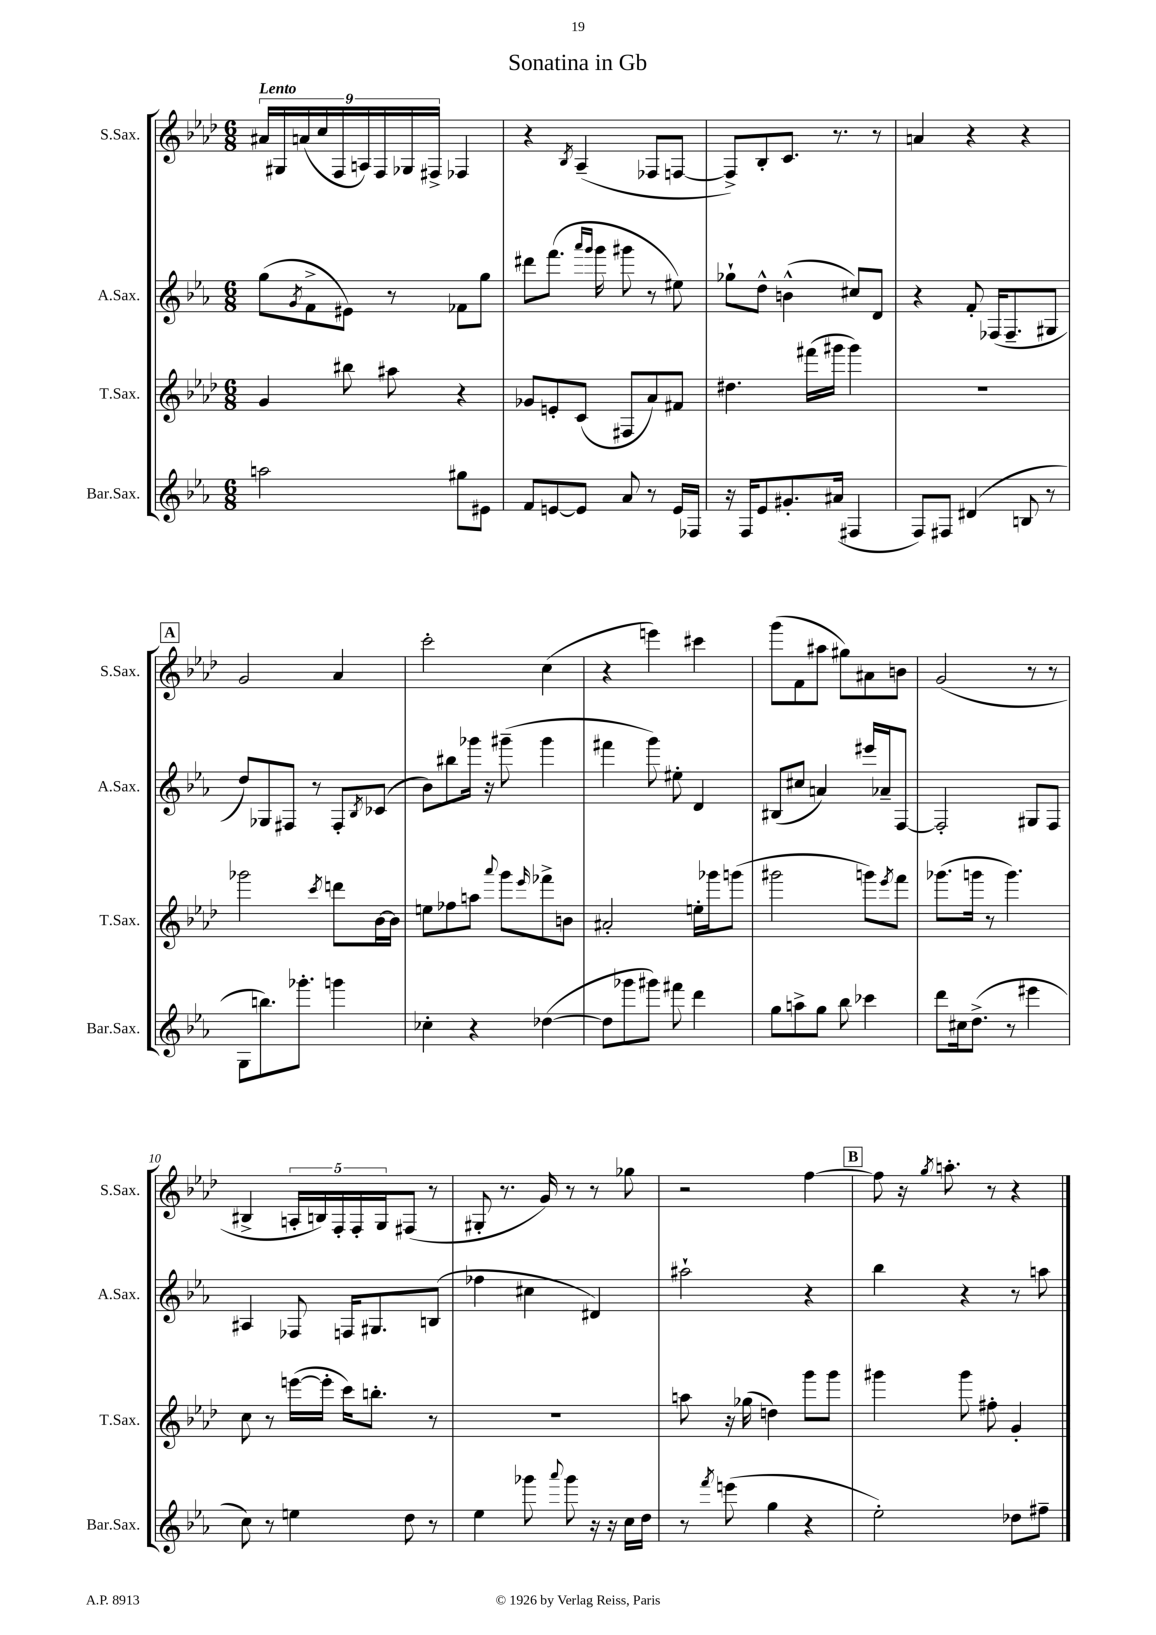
\header { title = "Sonatina in Gb" }
<<
\new StaffGroup <<
\new Staff = "s0" \with { instrumentName = "S.Sax." shortInstrumentName = "S.Sax." } {
    \clef treble \key aes \major \numericTimeSignature \time 6/8 \tempo "Lento"
    \tuplet 9/8 { ais'16 gis16 a'16( c''16 f16 a16) f16 ges16 fis16-> } fes4 |
    r4 \acciaccatura { bes8 } aes4--( fes8 f8~ |
    f8->) bes8-. c'8. r8. r8 |
    a'4 r4 r4 |
    \mark \markup { \box "A" } g'2 aes'4 |
    c'''2-. c''4( |
    r4 e'''4) cis'''4 |
    g'''8( f'8 ais''8 gis''8) ais'8 b'8 |
    g'2( r8 r8 |
    bis4-> \tuplet 5/4 { a16-. b16) f16-. f16-. g16 } fis8( r8 |
    gis8-. r8. g'16) r8 r8 ges''8 |
    r2 f''4~ |
    \mark \markup { \box "B" } f''8 r16 \acciaccatura { g''8 } a''8.-. r8 r4 \bar "|." |
}
\new Staff = "s1" \with { instrumentName = "A.Sax." shortInstrumentName = "A.Sax." } {
    \clef treble \key ees \major \numericTimeSignature \time 6/8
    g''8( \acciaccatura { g'8 } f'8-> eis'8) r8 fes'8 g''8 |
    dis'''8 f'''8.( \grace { aes'''16 g'''16 } g'''16 gis'''8 r8 eis''8) |
    ges''8-! d''8-^ b'4-^( cis''8) d'8 |
    r4 f'8-. fes16( fes8.-- gis8 |
    \mark \markup { \box "A" } d''8) ges8 fis8 r8 fis8-. \acciaccatura { bes8 } ces'8( |
    bes'8) bis''8 ges'''16 r16 gis'''8--( gis'''4 |
    fis'''4 g'''8) eis''8-. d'4 |
    bis8( cis''8 a'4) eis'''16 aes'16-- f8~ |
    f2-. gis8 f8 |
    ais4 fes8 f16 gis8. b8( |
    fes''4 cis''4 dis'4) |
    ais''2-! r4 |
    \mark \markup { \box "B" } bes''4 r4 r8 a''8 \bar "|." |
}
\new Staff = "s2" \with { instrumentName = "T.Sax." shortInstrumentName = "T.Sax." } {
    \clef treble \key aes \major \numericTimeSignature \time 6/8
    g'4 bis''8 ais''8 r4 |
    ges'8 e'8-. c'8( fis8 aes'8) fis'8 |
    dis''4. fis'''16( gis'''16 gis'''4) |
    R2. |
    \mark \markup { \box "A" } ges'''2 \acciaccatura { c'''8 } d'''8 bes'16~ bes'16 |
    e''8 fes''8 a''8 \appoggiatura { aes'''8 } g'''8 \grace { ees'''16 } fes'''8-> b'8 |
    ais'2-. e''16-. ges'''16 g'''8( |
    gis'''2 g'''8) \acciaccatura { ees'''8 } f'''8 |
    ges'''8.( g'''16 r8 g'''4.) |
    c''8 r8 e'''16~( e'''16-. c'''16) b''8.-. r8 |
    R2. |
    a''8 r16 ges''16( d''4) g'''8 g'''8 |
    \mark \markup { \box "B" } gis'''4 gis'''8 fis''8-. g'4-. \bar "|." |
}
\new Staff = "s3" \with { instrumentName = "Bar.Sax." shortInstrumentName = "Bar.Sax." } {
    \clef treble \key ees \major \numericTimeSignature \time 6/8
    a''2 gis''8 eis'8 |
    f'8 e'8~ e'8 aes'8 r8 e'16 fes16 |
    r16 f16 ees'8 gis'8.-. ais'16( fis4 |
    f8) fis8 dis'4( b8 r8 |
    \mark \markup { \box "A" } g8 b''8.) ges'''8.-. g'''4 |
    ces''4-. r4 des''4~( |
    des''8 ges'''8 gis'''8) fis'''8 d'''4 |
    g''8 a''8-> g''8 bes''8 ces'''4 |
    d'''8 cis''16 d''8.->( r8 eis'''4 |
    c''8) r8 e''4 d''8 r8 |
    ees''4 ges'''8 \appoggiatura { aes'''8 } ges'''8 r16 r16 c''16 d''16 |
    r8 \acciaccatura { f'''8 } e'''8( g''4 r4 |
    \mark \markup { \box "B" } ees''2-.) des''8 fis''8-- \bar "|." |
}
>>
>>
